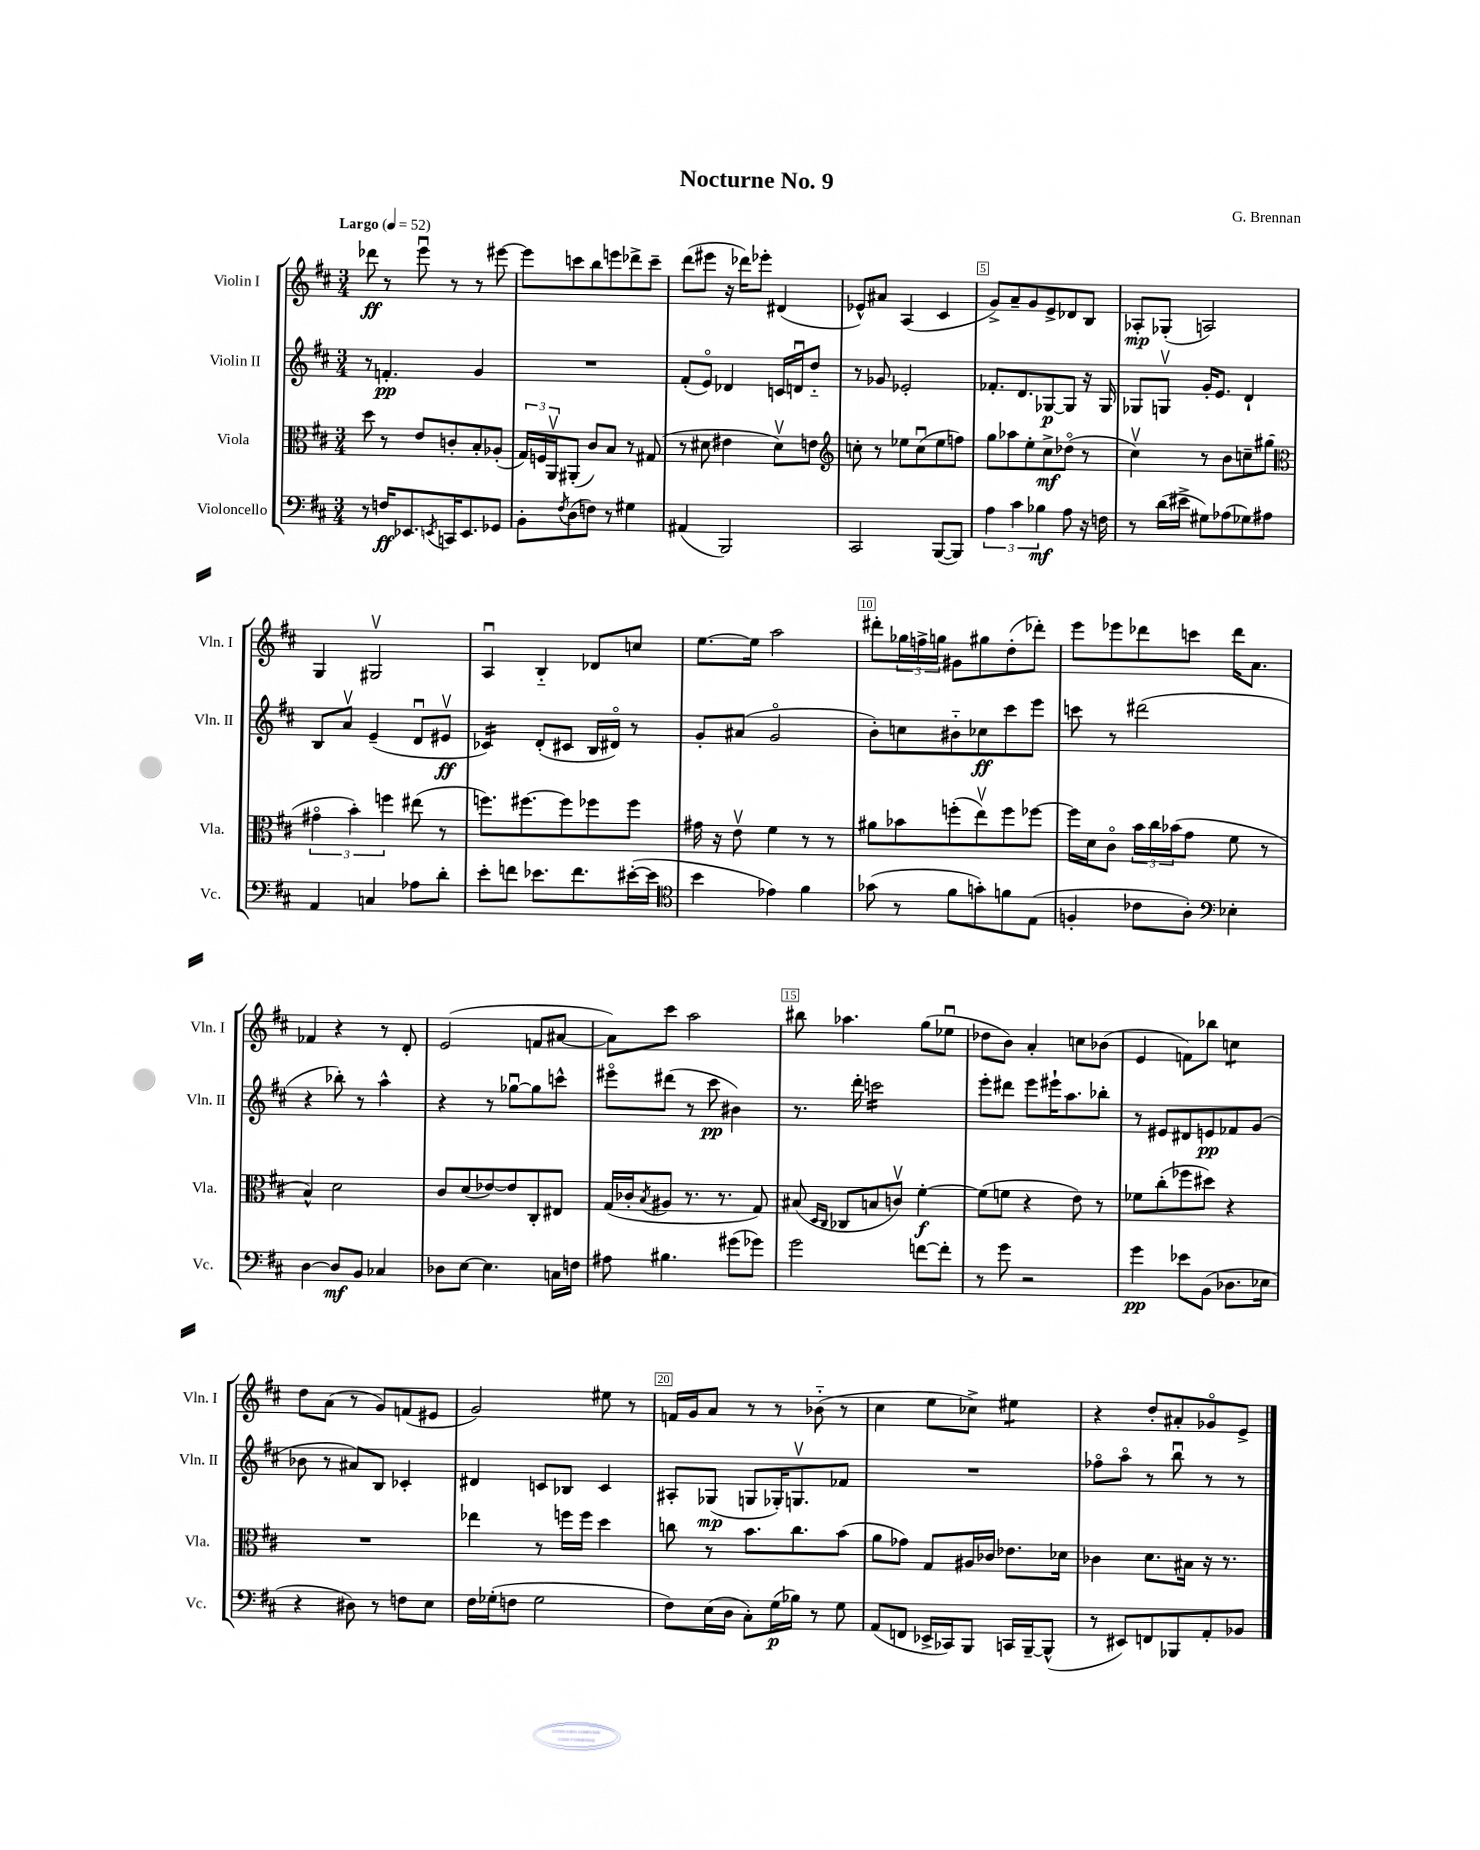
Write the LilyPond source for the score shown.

\header { title = "Nocturne No. 9" composer = "G. Brennan" }
<<
\new StaffGroup <<
\new Staff = "s0" \with { instrumentName = "Violin I" shortInstrumentName = "Vln. I" } {
    \clef treble \key d \major \numericTimeSignature \time 3/4 \tempo "Largo" 4 = 52
    des'''8\ff r8 e'''8\downbow r8 r8 eis'''8~ |
    eis'''8 c'''8 b''8 e'''8 des'''8-> c'''8-- |
    d'''8( eis'''8 r16 des'''16) ees'''8-. dis'4( |
    ees'8-^) ais'8 a4( cis'4 |
    g'8->) a'8-- g'8 e'8-> des'8 b8 |
    aes8-.\mp ges8-.( a2) |
    g4 gis2\upbow |
    a4\downbow b4-_ des'8 c''8 |
    e''8.~ e''16 a''2 |
    dis'''8-. \tuplet 3/2 { ges''16 f''16-> g''16 } gis'8 gis''8 d''8-.( des'''8-.) |
    e'''8 ees'''8 des'''8 c'''8 des'''16 a'8. |
    fes'4 r4 r8 d'8-. |
    e'2( f'8 ais'8~ |
    ais'8) cis'''8 a''2 |
    bis''8 aes''4. g''8( ees''8\downbow |
    des''8 b'8) a'4-. c''8 bes'8( |
    e'4 f'8) bes''8 c''4:8 |
    d''8 a'8( r8 g'8) f'8( eis'8 |
    g'2) eis''8 r8 |
    f'16 g'16 a'8 r8 r8 bes'8-_( r8 |
    cis''4 e''8 ces''8->) eis''4:8 |
    r4 d''8-. ais'8-. ges'8\flageolet e'8-> \bar "|." |
}
\new Staff = "s1" \with { instrumentName = "Violin II" shortInstrumentName = "Vln. II" } {
    \clef treble \key d \major \numericTimeSignature \time 3/4
    r8 f'4.-.\pp g'4 |
    R2. |
    fis'8-.( e'8\flageolet) des'4 c'16 d'16\downbow d''8-_ |
    r8 ges'8 ees'2-. |
    fes'8.-. d'8. ges8~\p ges8 r16 ges16 |
    ges8 g8\upbow g'16-. e'8. d'4-! |
    b8 a'8\upbow e'4--( d'8\downbow eis'8\upbow\ff |
    ces'4:16) d'8-.( cis'8 b16 dis'16\flageolet) r8 |
    g'8-. ais'8( g'2\flageolet |
    b'8-.) c''8 bis'8-_ ces''8\ff cis'''8 e'''8 |
    c'''8 r8 dis'''2( |
    r4 bes''8-.) r8 a''4-^ |
    r4 r8 ges''8~\downbow ges''8 c'''8-^ |
    eis'''8\flageolet dis'''8( r8 cis'''8\pp bis'4) |
    r8. d'''16-. c'''2:16 |
    e'''8-. dis'''8 e'''8 eis'''16-! a''8. bes''8-. |
    r8 eis'8 dis'8 e'8\pp fes'8 g'8( |
    bes'8 r8 ais'8) b8 ces'4-. |
    dis'4 c'8 bes8 c'4 |
    ais8-. ges8\mp( g8 ges16-.) g8.\upbow fes'8 |
    R2. |
    fes''8\flageolet a''8\flageolet r8 b''8\downbow r8 r8 \bar "|." |
}
\new Staff = "s2" \with { instrumentName = "Viola" shortInstrumentName = "Vla." } {
    \clef alto \key d \major \numericTimeSignature \time 3/4
    d''8 r8 e'8 c'8-. b8-. aes8-.( |
    \tuplet 3/2 { g16) f16 a,16\upbow } ais,8-.( cis'8) b8 r8 gis8( |
    r8 dis'8 eis'4 dis'8\upbow) e'8 |
    \clef treble c''8-. r8 ees''8 c''8\downbow( ees''8 f''8) |
    g''8 aes''8 e''8-. cis''8->\mf des''8\flageolet( r8 |
    cis''4\upbow) r8 b'8 c''8-- gis''8( |
    \clef alto \tuplet 3/2 { gis'4\flageolet b'4-.) f''4 } eis''8( r8 |
    f''8.) fis''8.~ fis''8 fes''8 fes''8 |
    gis'16 r16 e'8\upbow fis'4 r8 r8 |
    ais'8 bes'8 f''8-.( e''8\upbow) f''8 fes''8~ |
    fes''16 d'16 cis'8\flageolet \tuplet 3/2 { b'16 cis''16 bes'16( } g'8 fis'8 r8 |
    b4-^) d'2 |
    cis'8 d'8( ees'8~) ees'8 cis8-. eis8 |
    g16( ces'16-. \acciaccatura { b8 } ais8 r8. r8. g8) |
    bis8( \grace { d16 cis16 } ces8 b8 c'8\upbow) fis'4~-.\f |
    fis'8( f'8 r4 e'8) r8 |
    fes'8 cis''8-.( fes''8 dis''8) r4 |
    R2. |
    ees''4 r8 f''16 f''16 d''4 |
    c''8 r8 b'8. c''8. b'8( |
    a'8 ges'8) g8 ais16 ces'16 ees'8. des'16 |
    ces'4 d'8. bis16 r16 r8. \bar "|." |
}
\new Staff = "s3" \with { instrumentName = "Violoncello" shortInstrumentName = "Vc." } {
    \clef bass \key d \major \numericTimeSignature \time 3/4
    r8 f16\ff ees,8. \acciaccatura { e,8 } c,16 e,8. ges,8 |
    b,8-. \acciaccatura { fis8 } d8( f8) r8 gis4 |
    ais,4( b,,2) |
    cis,2 b,,8~( b,,8) |
    \tuplet 3/2 { a4 cis'4 bes4\mf } a8 r16 f16 |
    r8 d'16( eis'16-> gis8) aes8( ges8) ais8 |
    a,4 c4 aes8 d'8-. |
    e'8-. f'8 ees'8. f'8. eis'16~-.( eis'16 |
    \clef tenor b'4 ees'4) fis'4 |
    ges'8( r8 fis'8 g'8-.) f'8 e8( |
    f4-. ces'8 a8-.) \clef bass ees4-. |
    d4~ d8\mf b,8 ces4 |
    des8 e8~ e4. c16 f16 |
    ais8 bis4. gis'8( ges'8) |
    g'2 f'8~ f'8-. |
    r8 g'8 r2 |
    g'4\pp ees'8 b,8( des8. ees16 |
    r4 dis8) r8 f8 e8 |
    fis16 ges16-.( f8 ges2 |
    fis8) e16( d16 cis8-.) g16\p( bes16) r8 g8 |
    a,8( f,8 ees,16-> ces,16) b,,8 c,16 b,,16~-- b,,8-^( |
    r8 eis,8) f,8 bes,,8 a,8-. bes,8 \bar "|." |
}
>>
>>
\layout { \context { \Score \override BarNumber.break-visibility = ##(#f #t #t) barNumberVisibility = #(every-nth-bar-number-visible 5) \override BarNumber.stencil = #(make-stencil-boxer 0.1 0.3 ly:text-interface::print) } }
